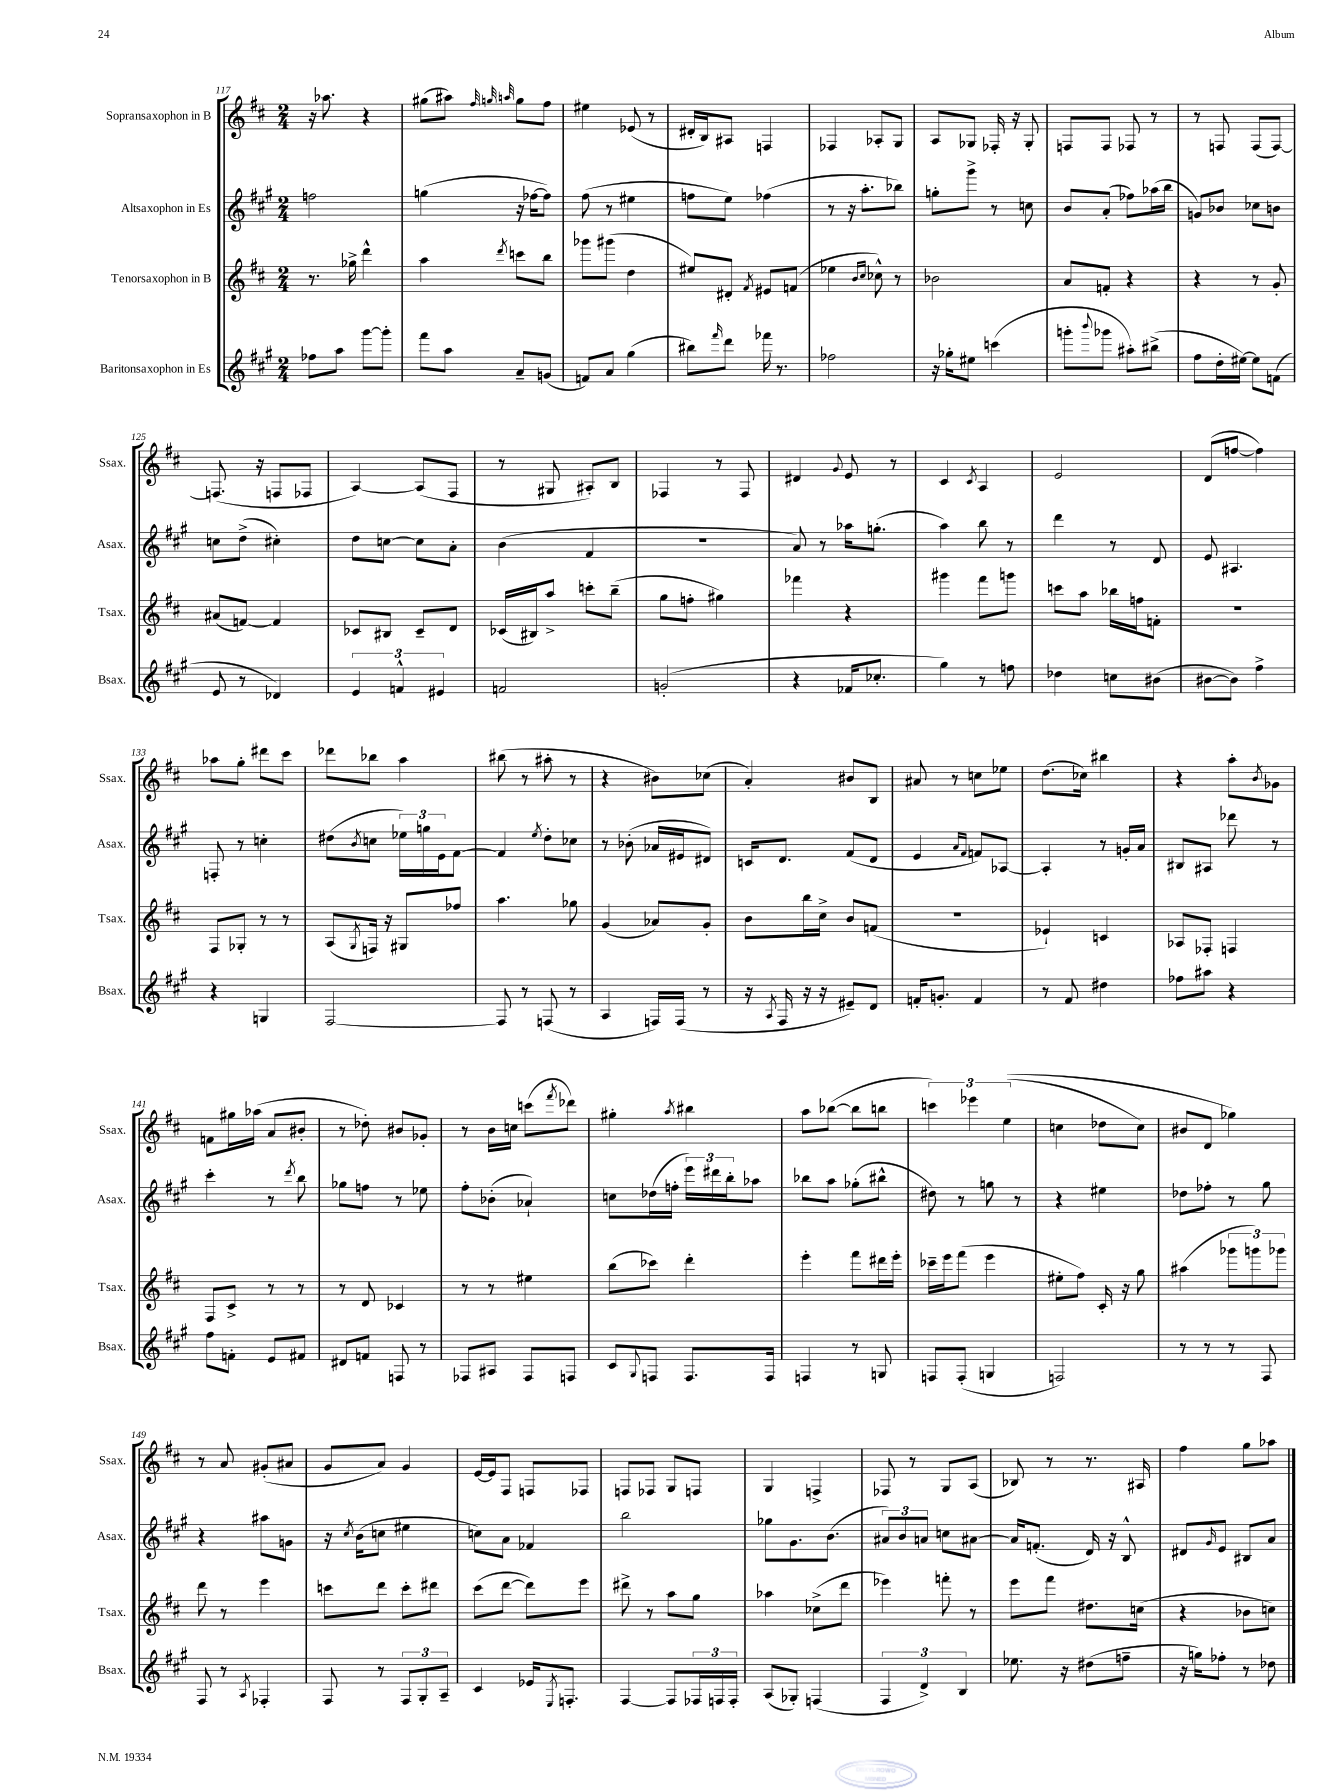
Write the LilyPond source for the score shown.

<<
\new StaffGroup <<
\new Staff = "s0" \with { instrumentName = "Sopransaxophon in B" shortInstrumentName = "Ssax." } {
    \clef treble \key d \major \numericTimeSignature \time 2/4
    r16 aes''8. r4 |
    gis''8( ais''8) \grace { fis''32 g''32 a''32 } g''8 fis''8 |
    eis''4 ees'8( r8 |
    dis'16-. b16) ais8 f4 |
    fes4 aes8-. g8 |
    a8 ges8 fes16-. r16 ges8-. |
    f8 f8 fes8 r8 |
    r8 f8 f8( f8~) |
    f8.( r16 f8 fes8 |
    a4~) a8( fis8 |
    r8 gis8 ais8-.) b8 |
    fes4 r8 fes8 |
    dis'4 \appoggiatura { g'8 } e'8 r8 |
    cis'4 \acciaccatura { cis'8 } a4 |
    e'2 |
    d'8( f''8~ f''4) |
    aes''8 g''8-. dis'''8 cis'''8 |
    des'''8 bes''8 a''4 |
    bis''8( r8 ais''8-. r8 |
    r4 bis'8) ces''8( |
    a'4-.) bis'8 b8 |
    ais'8 r8 c''8 ees''8 |
    d''8.( ces''16) bis''4 |
    r4 a''8-. \acciaccatura { b'8 } ges'8 |
    f'8 gis''16 aes''16( a'8 bis'8-. |
    r8 des''8-.) bis'8 ges'8-. |
    r8 b'16 c''16 c'''8( \acciaccatura { fis'''8 } des'''8) |
    gis''4-. \acciaccatura { a''8 } bis''4 |
    a''8 bes''8~( bes''8 b''8 |
    \tuplet 3/2 { c'''4) ees'''4 e''4(\( } |
    c''4 des''8 c''8) |
    bis'8 d'8 ges''4\) |
    r8 a'8 gis'8-.( ais'8 |
    g'8 a'8) g'4 |
    e'16~ e'16 fis8 f8 fes8 |
    f8 fes8 g8 f8 |
    g4 f4-> |
    fes8 r8 g8 a8( |
    bes8) r8 r8. ais16 |
    fis''4 g''8 aes''8 \bar "|." |
}
\new Staff = "s1" \with { instrumentName = "Altsaxophon in Es" shortInstrumentName = "Asax." } {
    \clef treble \key a \major \numericTimeSignature \time 2/4
    f''2 |
    g''4( r16 fes''16~ fes''8) |
    fis''8( r8 eis''4 |
    f''8 e''8) fes''4( |
    r8 r16 a''8.-. bes''8) |
    g''8-. gis'''8-> r8 c''8 |
    b'8 a'8-.( fes''8) aes''16( b''16 |
    g'8) bes'8 ces''8 b'8 |
    c''8 d''8->( cis''4-.) |
    d''8 c''8~ c''8 a'8-. |
    b'4( fis'4 |
    R2 |
    a'8) r8 aes''16 g''8.-.( |
    a''4) b''8 r8 |
    d'''4 r8 d'8 |
    e'8 ais4. |
    f8-. r8 c''4-. |
    dis''8( \acciaccatura { b'8 } c''8 \tuplet 3/2 { ees''16) g''16 e'16 } fis'8~ |
    fis'4 \acciaccatura { e''8 } d''8-. ces''8 |
    r8 bes'8-.( aes'16 eis'16 dis'8) |
    c'16 d'8. fis'8( d'8 |
    e'4 \grace { a'16 fis'16 } f'8) aes8~ |
    aes4-. r8 g'16-. a'16 |
    bis8 ais8 des'''8 r8 |
    cis'''4-. r8 \acciaccatura { d'''8 } b''8 |
    ges''8 f''8 r8 ees''8 |
    fis''8-. bes'8-.( aes'4-!) |
    c''8 des''16( f''16-. \tuplet 3/2 { e'''16) dis'''16 b''16-. } aes''8 |
    bes''8 a''8 ges''8-.( bis''8-^ |
    dis''8) r8 g''8 r8 |
    r4 eis''4 |
    des''8 fes''8-. r8 gis''8 |
    r4 ais''8 g'8 |
    r16 \acciaccatura { cis''8 } b'16( c''8 eis''4 |
    c''8) a'8 fes'4 |
    b''2 |
    ges''8 gis'8. b'8.( |
    \tuplet 3/2 { ais'8) b'8 a'8 } c''8 ais'8~ |
    ais'16 f'8.-.( d'16) r16 b8-^ |
    dis'8 \grace { gis'16 } e'8 bis8 a'8 \bar "|." |
}
\new Staff = "s2" \with { instrumentName = "Tenorsaxophon in B" shortInstrumentName = "Tsax." } {
    \clef treble \key d \major \numericTimeSignature \time 2/4
    r8. ges''16-> d'''4-^ |
    a''4 \acciaccatura { d'''8 } c'''8 b''8 |
    ges'''8 gis'''8( d''4 |
    eis''8) dis'8-. \acciaccatura { fis'8 } eis'8 f'8( |
    ees''4 \grace { b'16 cis''16 } ces''8-^) r8 |
    bes'2 |
    a'8 f'8-. r4 |
    r4 r8 g'8-. |
    ais'8( f'8~) f'4 |
    ces'8 bis8 ces'8-- d'8 |
    ces'16( bis16) a''8-> c'''8-. b''8--( |
    g''8 f''8-. gis''4) |
    fes'''4 r4 |
    gis'''4 fis'''8 g'''8 |
    c'''8 a''8 bes''16 f''16 f'8-. |
    r2 |
    fis8 ges8-. r8 r8 |
    a8( \acciaccatura { g8 } f16) r16 gis8 fes''8 |
    a''4. ges''8 |
    g'4( aes'8) g'8-. |
    b'8 b''16 cis''16-> b'8 f'8( |
    R2 |
    ees'4-!) c'4 |
    aes8 fes8-. f4 |
    fis8 cis'8-> r8 r8 |
    r8 d'8 ces'4 |
    r8 r8 eis''4 |
    b''8( ces'''8) d'''4-. |
    e'''4-. fis'''8 dis'''16 e'''16-. |
    ces'''16-- e'''16 fis'''8( e'''4 |
    eis''8-. fis''8) cis'16-. r16 g''8 |
    ais''4( \tuplet 3/2 { ges'''8 g'''8) ges'''8 } |
    d'''8 r8 e'''4 |
    c'''8 d'''8 c'''8-. dis'''8 |
    cis'''8( d'''8~ d'''8) e'''8 |
    dis'''8-> r8 a''8 g''8 |
    aes''4 ces''8->( d'''8 |
    ees'''4) f'''8-. r8 |
    e'''8 fis'''8 dis''8. c''16( |
    r4 bes'8 c''8) \bar "|." |
}
\new Staff = "s3" \with { instrumentName = "Baritonsaxophon in Es" shortInstrumentName = "Bsax." } {
    \clef treble \key a \major \numericTimeSignature \time 2/4
    fes''8 a''8 gis'''8~ gis'''8-. |
    fis'''8 a''8 a'8-- g'8( |
    f'8) a'8 gis''4( |
    bis''8) \grace { fis'''16 } d'''8 fes'''16 r8. |
    fes''2 |
    r16 ges''16-. eis''8 c'''4( |
    g'''8-. \appoggiatura { b'''8 } ges'''8 ais''8-.) bis''8->( |
    fis''8 d''16-. eis''16~) eis''8 f'8( |
    e'8 r8 des'4) |
    \tuplet 3/2 { e'4 f'4-^ eis'4 } |
    f'2 |
    g'2-.( |
    r4 fes'16 ces''8.-. |
    gis''4) r8 f''8 |
    des''4 c''8 bis'8( |
    bis'8~ bis'8) fis''4-> |
    r4 g4 |
    fis2~ |
    fis8 r8 f8( r8 |
    a4 f16) f16( r8 |
    r16 \acciaccatura { a8 } fis16 r16 r16 eis'8--) d'8 |
    f'16-. g'8.-. f'4 |
    r8 fis'8 dis''4 |
    fes''8 ais''8 r4 |
    fis''8 f'8-. e'8 fis'8 |
    dis'8 f'8 f8 r8 |
    fes8 ais8 fes8 f8 |
    cis'8 \appoggiatura { gis8 } f8 f8. f16 |
    f4 r8 g8 |
    f8 f8-.( g4 |
    f2) |
    r8 r8 r8 fis8 |
    fis8 r8 \acciaccatura { a8 } fes4-. |
    fis8 r8 \tuplet 3/2 { fis8 gis8-. a8-- } |
    cis'4 ees'16 \acciaccatura { e8 } f8.-. |
    fis4~ fis8 \tuplet 3/2 { fes16 f16 f16-. } |
    a8( ges8-.) f4( |
    \tuplet 3/2 { fis4 d'4->) b4 } |
    ees''8. r16 dis''8( f''8-- |
    r16 g''16) fes''8-. r8 des''8 \bar "|." |
}
>>
>>
\layout { \context { \Score currentBarNumber = #117 } }
